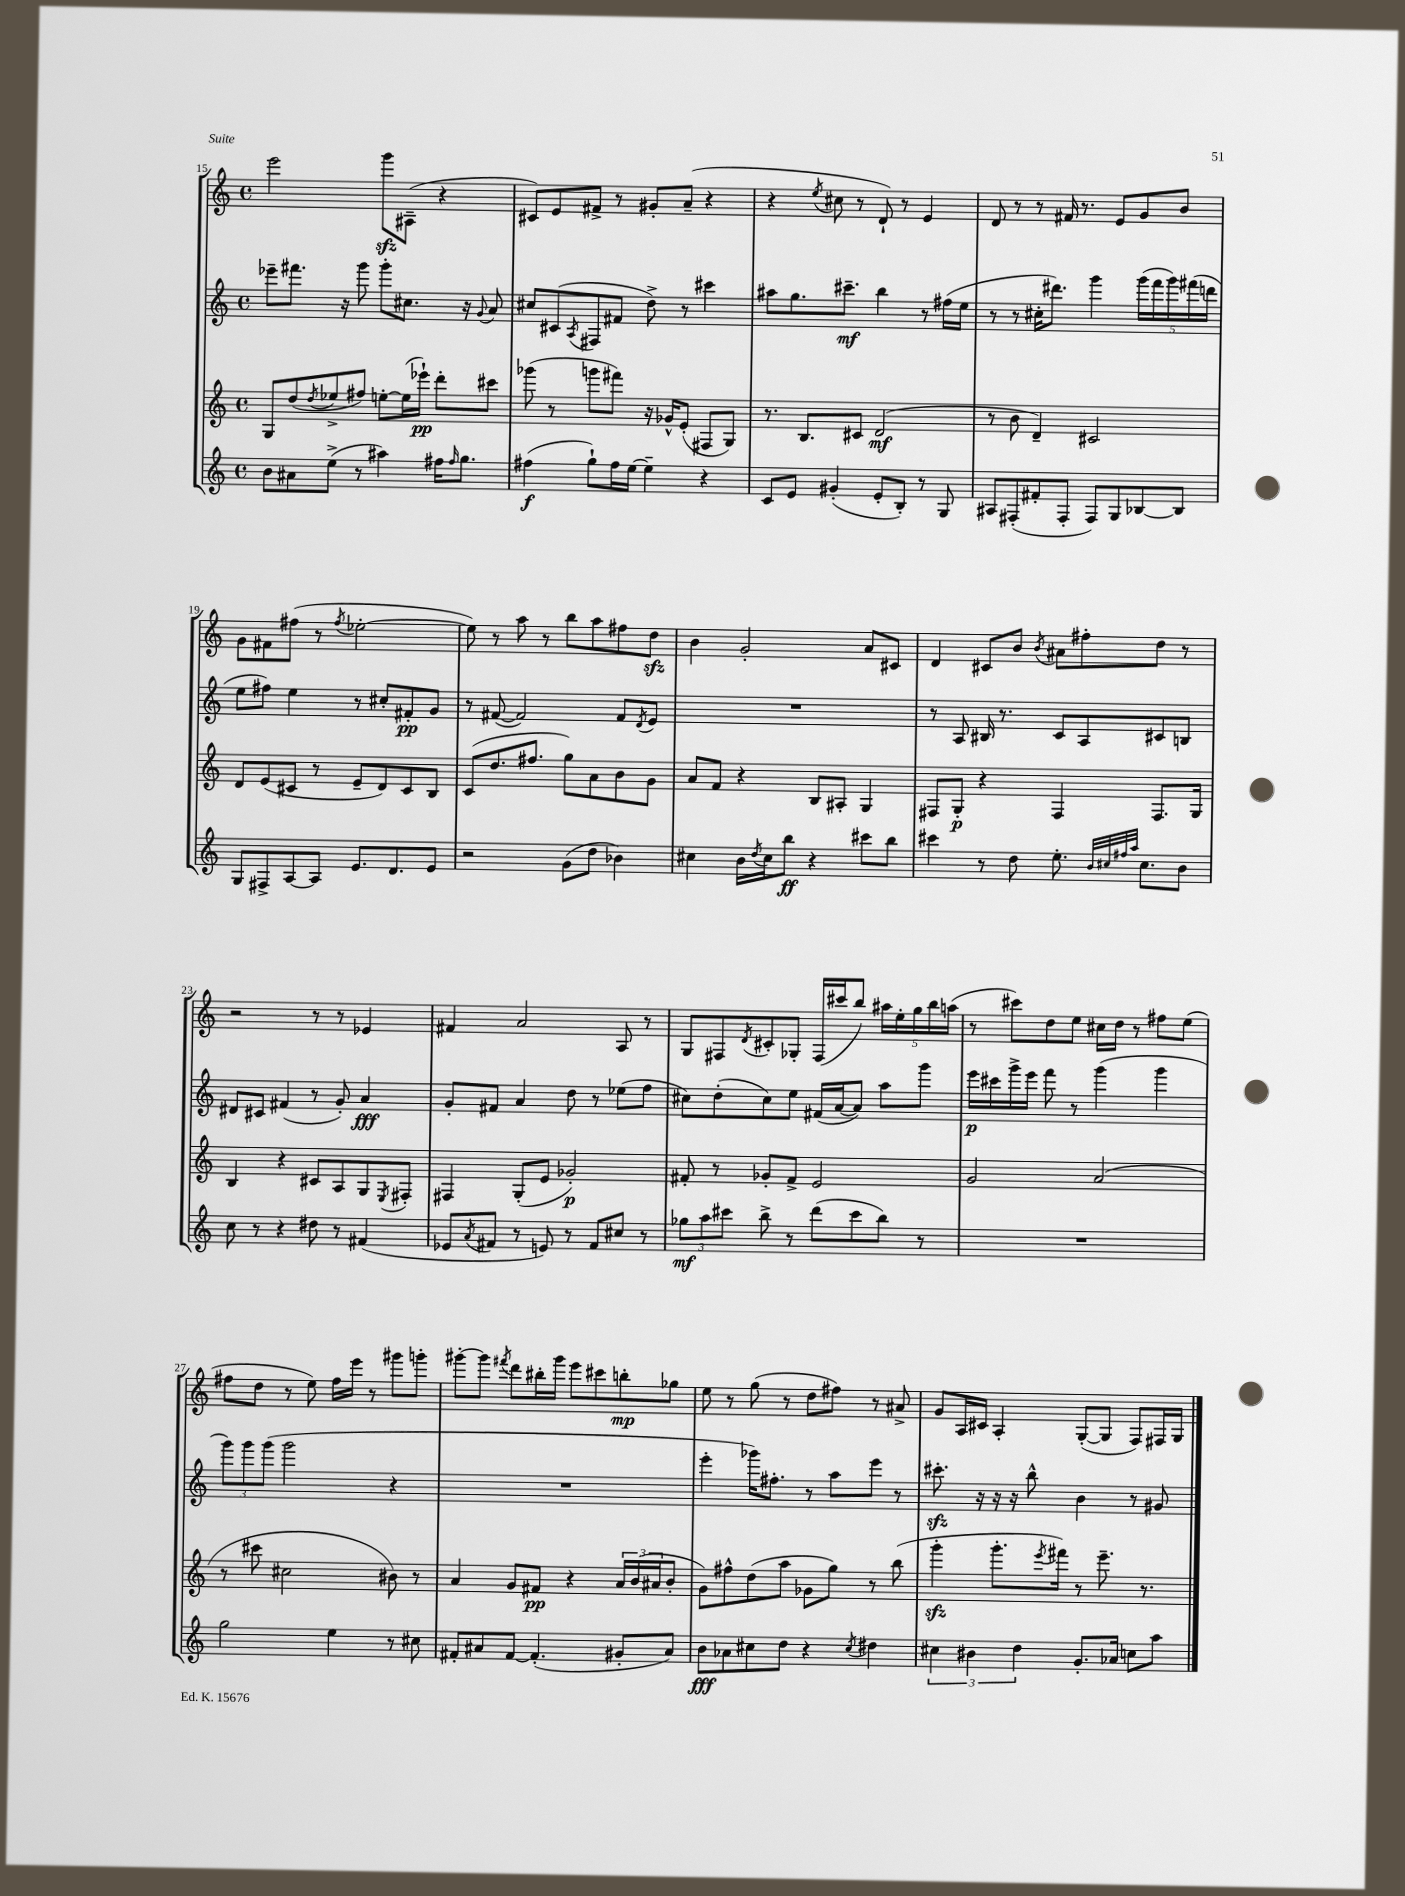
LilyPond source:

<<
\new StaffGroup <<
\new Staff = "s0" {
    \clef treble \key c \major \defaultTimeSignature \time 4/4
    e'''2 g'''8\sfz ais8--( r4 |
    cis'8) e'8 fis'8-> r8 gis'8-. a'8--( r4 |
    r4 \acciaccatura { e''8 } cis''8 r8 d'8-!) r8 e'4 |
    d'8 r8 r8 fis'16 r8. e'8 g'8 b'8 |
    g'8 fis'8 fis''8( r8 \acciaccatura { fis''8 } ees''2~-. |
    ees''8) r8 a''8 r8 b''8 a''8 fis''8 d''8\sfz |
    b'4 g'2-. a'8 cis'8 |
    d'4 cis'8 b'8 \acciaccatura { b'8 } ais'8 fis''8-. d''8 r8 |
    r2 r8 r8 ees'4 |
    fis'4 a'2 a8 r8 |
    g8 fis8 \acciaccatura { d'8 } cis'8-. ges8-. fis16( cis'''16 b''8) \tuplet 5/4 { ais''16 e''16-. g''16 b''16 a''16( } |
    r8 cis'''8) d''8 e''8 cis''16 d''16 r8 fis''8 e''8( |
    fis''8 d''8 r8 e''8) fis''16 e'''16 r8 gis'''8 g'''8-. |
    gis'''8~-. gis'''8 \acciaccatura { fis'''8 } d'''8 bis''16-. gis'''16 e'''8 cis'''8 b''8-.\mp ges''8 |
    e''8 r8 g''8( r8 d''8 fis''8) r8 ais'8-> |
    g'8 a16 cis'16 a4-. g8~-.( g8 f8) fis16 g16 \bar "|." |
}
\new Staff = "s1" {
    \clef treble \key c \major \defaultTimeSignature \time 4/4
    ees'''8-- fis'''8. r16 g'''8 g'''8-. cis''8. r16 \appoggiatura { g'8 } a'8 |
    cis''8 cis'8( \acciaccatura { a8 } fis8 fis'8 d''8->) r8 cis'''4 |
    ais''8 g''8. cis'''8.--\mf b''4 r8 fis''16( e''16 |
    r8 r8 cis''16-. dis'''8.) g'''4 \tuplet 5/4 { g'''16( f'''16 g'''16) fis'''16( d'''16 } |
    e''8 fis''8) e''4 r8 cis''8-. fis'8-.\pp g'8 |
    r8 fis'8~( fis'2) fis'8 \acciaccatura { d'8 } e'8 |
    R1 |
    r8 a8 bis16 r8. c'8 a8 cis'8 b8 |
    dis'8 cis'8 fis'4( r8 g'8-.) a'4\fff |
    g'8-. fis'8 a'4 d''8 r8 ees''8( f''8 |
    cis''8) d''8-.( cis''8) e''8 fis'16( a'16~ a'8) a''8 g'''8 |
    e'''16\p cis'''16 g'''16-> e'''16 f'''8 r8 g'''4( g'''4 |
    \tuplet 3/2 { g'''8) g'''8 g'''8( } g'''2 r4 |
    R1 |
    e'''4-. ges'''16) fis''8.-. r8 a''8 e'''8 r8 |
    cis'''8.-.\sfz r16 r16 r16 b''8-^ b'4 r8 gis'8 \bar "|." |
}
\new Staff = "s2" {
    \clef treble \key c \major \defaultTimeSignature \time 4/4
    g8 d''8( \acciaccatura { d''8 } ees''8-> fis''8) e''8~-. e''16( ees'''16-!\pp) d'''8-. cis'''8 |
    ges'''8( r8 g'''8 fis'''8) r16 ges'16-^ e'8-.( fis8 g8) |
    r8. b8. cis'8 d'2\mf( |
    r8 b'8 d'4--) cis'2 |
    d'8 e'8( cis'8 r8 e'8-- d'8) cis'8 b8 |
    c'8( d''8. fis''8. g''8) a'8 b'8 g'8 |
    a'8 f'8 r4 b8 ais8-. g4 |
    fis8 g8-.\p r4 fis4 fis8. g16 |
    b4 r4 cis'8 a8 g8 \acciaccatura { e8 } fis8-. |
    fis4 g8-.( e'8 ges'2-.\p) |
    fis'8-. r8 ges'8-. fis'8-> e'2 |
    g'2 a'2( |
    r8 cis'''8 cis''2 bis'8) r8 |
    a'4 g'8 fis'8\pp r4 \tuplet 3/2 { a'16 b'16( ais'16 } b'8-. |
    g'8) fis''8-^ d''8( a''8 ges'8 g''8) r8 b''8( |
    g'''4-.\sfz g'''8.-. \acciaccatura { e'''8 } fis'''16) r8 e'''8.-- r8. \bar "|." |
}
\new Staff = "s3" {
    \clef treble \key c \major \defaultTimeSignature \time 4/4
    b'8 ais'8 e''8->( r8 ais''4) fis''16 \grace { fis''16 } g''8. |
    fis''4\f( g''8-!) fis''16 e''16~ e''4-- r4 |
    c'8 e'8 gis'4-.( e'8-. b8-.) r8 g8 |
    ais8 fis8-.( fis'8-. fis8-. fis8) g8 bes8~ bes8 |
    g8 fis8-> a8~ a8 e'8. d'8. e'8 |
    r2 g'8( d''8 bes'4) |
    cis''4 b'16 \acciaccatura { d''8 } cis''16 b''8\ff r4 cis'''8 b''8 |
    cis'''4 r8 d''8 e''8.-. \grace { b'32 cis''32 fis''32 a''32 } cis''8. b'8 |
    c''8 r8 r4 dis''8 r8 fis'4( |
    ees'8 \acciaccatura { a'8 } fis'8 r8 e'8) r8 fis'8 cis''8 r8 |
    \tuplet 3/2 { ges''8\mf a''8 cis'''8 } b''8-> r8 d'''8( cis'''8 b''8) r8 |
    R1 |
    g''2 e''4 r8 cis''8 |
    fis'8-. ais'8 fis'8~ fis'4.-.( gis'8-. ais'8) |
    b'8\fff aes'8 cis''8 d''8 r4 \acciaccatura { cis''8 } dis''4 |
    \tuplet 3/2 { cis''4 bis'4 d''4 } g'8.-. aes'16 c''8 a''8 \bar "|." |
}
>>
>>
\layout { \context { \Score currentBarNumber = #15 } }
